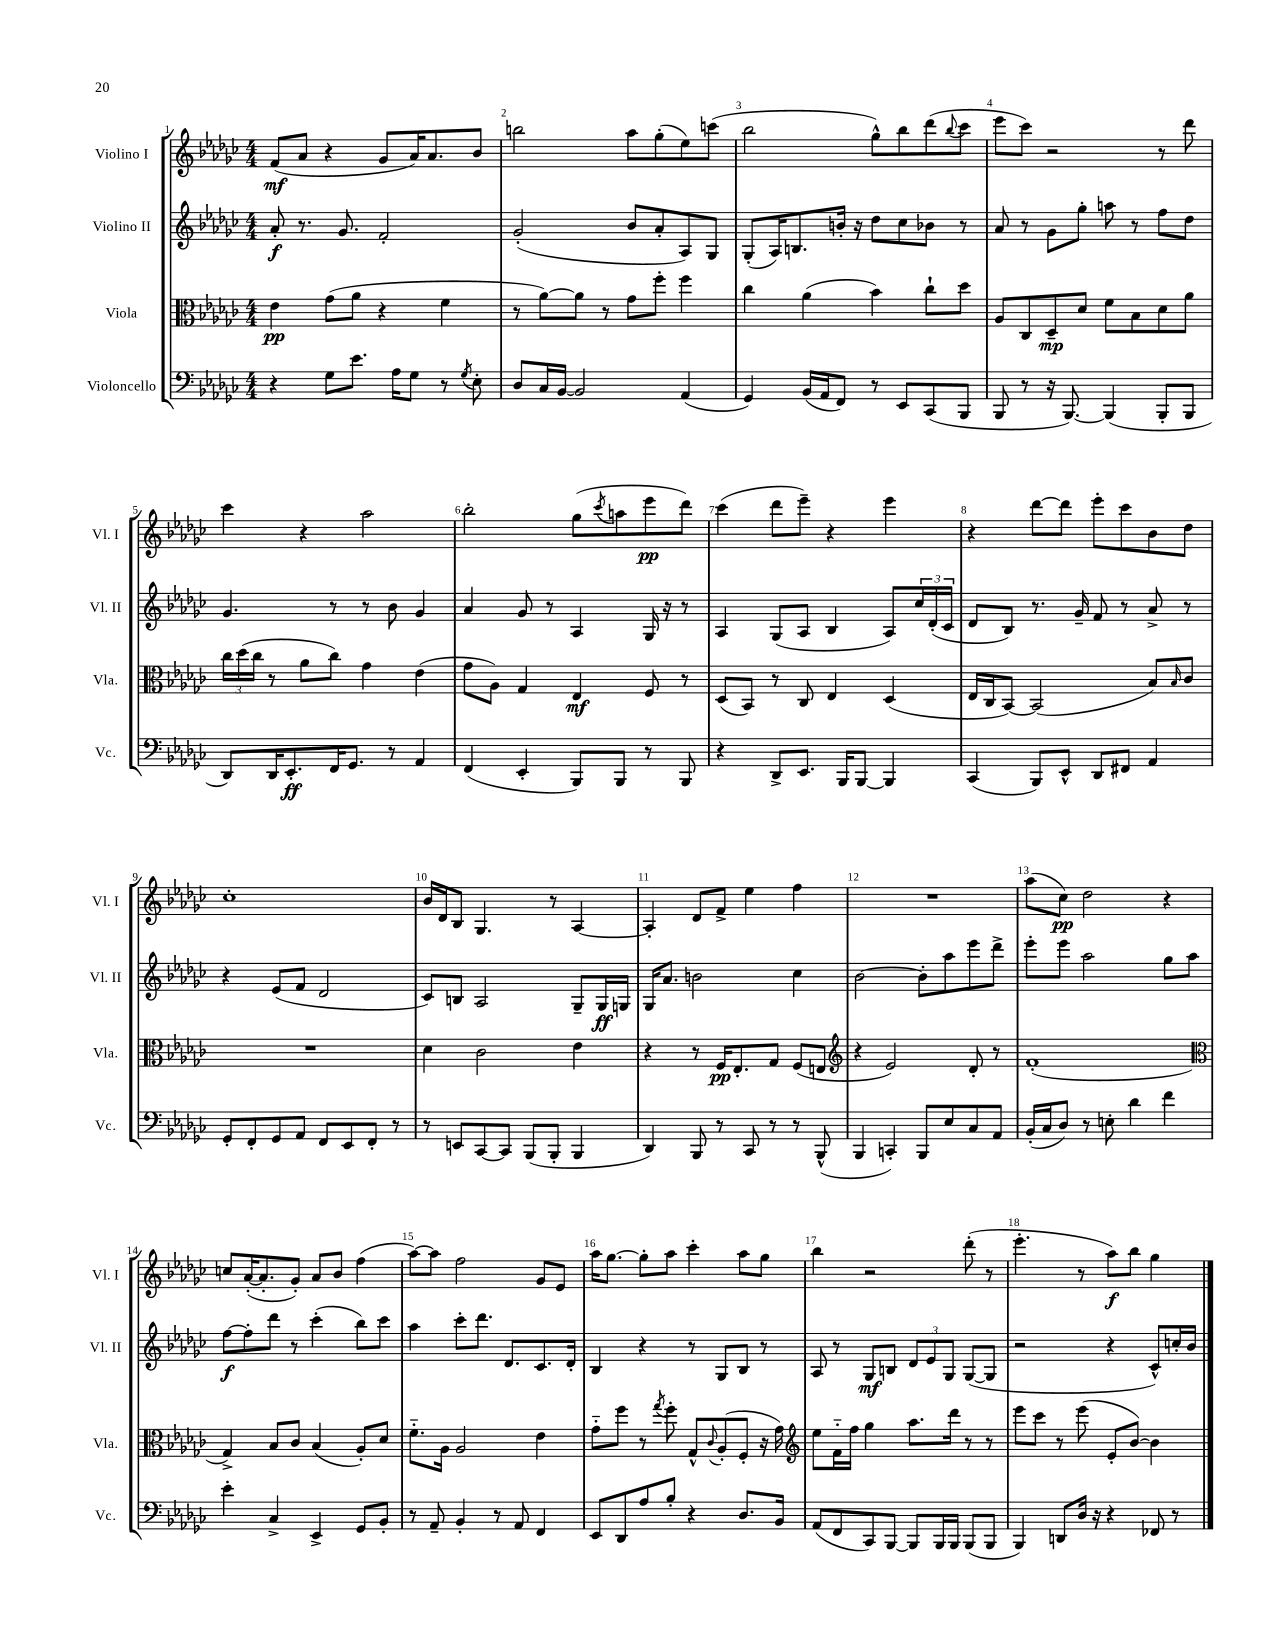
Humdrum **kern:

**kern	**kern	**kern	**kern
*staff4	*staff3	*staff2	*staff1
*clefF4	*clefC3	*clefG2	*clefG2
*k[b-e-a-d-g-c-]	*k[b-e-a-d-g-c-]	*k[b-e-a-d-g-c-]	*k[b-e-a-d-g-c-]
*M4/4	*M4/4	*M4/4	*M4/4
4r	4e-\	8a-'/	(8f/L
.	.	8.r	8a-/J
8G-\L	(8g-\L	.	4r
.	.	8.g-/	.
8.e-\J	8a-\J	.	.
.	4r	2f'/	8g-/L
16A-\LK	.	.	.
8G-\J	.	.	16a-/K)
.	.	.	8.a-/
8r	4f\	.	.
8qG-/	.	.	.
8E-'\	.	.	8b-/J
=	=	=	=
8D-/L	8r	(2g-'/	2bb\
16C-/L	[8a-\L)	.	.
[16BB-/JJ	.	.	.
2BB-/]	8a-\]J	.	.
.	8r	.	.
.	8g-\L	8b-/L	8aa-\L
.	8ff'\J	8a-'/	(8gg-'\
(4AA-/	4ff\	8A-/)	8ee-\)
.	.	8G-/J	(8ccc\J
=	=	=	=
4GG-/)	4cc-\	(8G-'/L	2bb-\
.	.	16A-/K)	.
.	.	8.B/	.
(16BB-/LL	(4a-\	.	.
16AA-/J	.	.	.
8FF/J)	.	16b'/Jk	.
.	.	16r	.
8r	4b-\)	8dd-\L	8gg-^^\L)
8EE-/L	.	8cc-\	8bb-\
(8CC-/	8cc-`\L	8b-\J	(8ddd-\
.	.	.	8qqbb-/
8BBB-/J	8dd-\J	8r	8ccc-\J
=	=	=	=
8BBB-/	8A-/L	8a-/	8eee-\L
8r	8C-/	8r	8ccc-\J)
16r	8D-~/	8g-\L	2r
[8.BBB-/)	.	.	.
.	8d-/J	8gg-'\J	.
(4BBB-/]	8f\L	8aa\	.
.	8B-\	8r	.
8BBB-'/L	8d-\	8ff\L	8r
8BBB-/J	8a-\J	8dd-\J	8ddd-\
=	=	=	=
8DD-/L)	24cc-\LL	4.g-/	4ccc-\
.	(24dd-\	.	.
.	24cc-\JJ	.	.
16DD-/K	8r	.	.
8.EE-'/	.	.	.
.	8a-\L	.	4r
16FF/K	8cc-\J)	8r	.
8.GG-/J	.	.	.
.	4g-\	8r	2aa-\
8r	.	8b-\	.
4AA-/	(4e-\	4g-/	.
=	=	=	=
(4FF/	8g-\L	4a-/	2bb-'\
.	8A-\J)	.	.
4EE-'/	4G-/	8g-/	.
.	.	8r	.
8BBB-/L)	4E-/	4A-/	(8gg-\L
.	.	.	8qccc-/
8BBB-/J	.	.	8aa\
8r	8F/	16G-/	8eee-\
.	.	16r	.
8BBB-/	8r	8r	8ddd-\J)
=	=	=	=
4r	(8D-/L	4A-/	(4ccc-\
.	8BB-/J)	.	.
8DD-^/L	8r	(8G-/L	8ddd-\L
8.EE-/J	8C-/	8A-/J	8eee-~\J)
.	4E-/	4B-/	4r
16BBB-/LK	.	.	.
[8BBB-/J	.	.	.
4BBB-/]	(4D-/	8A-/L)	4eee-\
.	.	24cc-/L	.
.	.	(24d-'/	.
.	.	24c-/JJ	.
=	=	=	=
(4CC-/	16E-/LL	8d-/L	4r
.	16C-/J	.	.
.	[8BB-/J)	8B-/J)	.
8BBB-/L)	(2BB-/]	8.r	[8ddd-\L
8EE-^^/J	.	.	8ddd-\]J
.	.	16g-~/	.
8DD-/L	.	8f/	8eee-'\L
8FF#/J	.	8r	8ccc-\
4AA-/	8B-/L)	8a-^/	8b-\
.	16qqB-/	.	.
.	8c-/J	8r	8dd-\J
=	=	=	=
8GG-'/L	1r	4r	1cc-'
8FF'/	.	.	.
8GG-/	.	(8e-/L	.
8AA-/J	.	8f/J	.
8FF/L	.	2d-/	.
8EE-/	.	.	.
8FF'/J	.	.	.
8r	.	.	.
=	=	=	=
8r	4d-\	8c-/L)	16b-/LL
.	.	.	16d-/J
8EE/L	.	8B/J	8B-/J
[8CC-/	2c-\	2A-/	4.G-/
8CC-/]J	.	.	.
(8BBB-/L	.	.	.
8BBB-'/J	.	.	8r
4BBB-/	4e-\	8G-~/L	[4A-/
.	.	16G-/L	.
.	.	16G/JJ	.
=	=	=	=
4DD-/)	4r	16G-/LK	4A-'/]
.	.	8.a-/J	.
8BBB-/	8r	2b\	8d-/L
8r	16F/LK	.	8f^/J
.	8.E-'/	.	.
8CC-/	.	.	4ee-\
8r	8G-/J	.	.
8r	(8F/L	4cc-\	4ff\
(8BBB-^^/	8E/J	.	.
=	=	=	=
*	*clefG2	*	*
4BBB-/	4r	[2b-\	1r
4CC'/)	2e-/)	.	.
8BBB-/L	.	8b-'\]L	.
8E-/	.	8aa-\	.
8C-/	8d-'/	8eee-\	.
8AA-/J	8r	8ddd-^\J	.
=	=	=	=
(16BB-'/LL	(1f'	8eee-'\L	(8aa-\L
16C-/J	.	.	.
8D-/J)	.	8eee-\J	8cc-\J)
8r	.	2aa-\	2dd-\
8E'\	.	.	.
4d-\	.	.	.
4f\	.	8gg-\L	4r
.	.	8aa-\J	.
=	=	=	=
*	*clefC3	*	*
4e-'\	4G-^/)	[8ff\L	8cc/L
.	.	8ff'\]	([16a-'/K
.	.	.	8.a-'/]
4C-^/	8B-/L	8ddd-\J	.
.	8c-/J	8r	8g-'/J)
4EE-^/	(4B-/	(4ccc-'\	8a-/L
.	.	.	8b-/J
8GG-/L	8A-'/L)	8bb-\L)	(4ff\
8BB-'/J	8d-/J	8ccc-\J	.
=	=	=	=
8r	8.f'~\L	4aa-\	[8aa-\L)
8AA-~/	.	.	8aa-\]J
.	16A-\Jk	.	.
4BB-'/	2A-/	8ccc-'\L	2ff\
.	.	8.ddd-\J	.
8r	.	.	.
.	.	8.d-/L	.
8AA-/	.	.	.
4FF/	4e-\	8.c-/	8g-/L
.	.	.	8e-/J
.	.	16d-'/Jk	.
=	=	=	=
8EE-/L	8g-'~\L	4B-/	16aa-\LK
.	.	.	[8.gg-\J
8DD-/	8ff\J	.	.
8A-/	8r	4r	8gg-'\]L
.	8qgg-/	.	.
8B-'/J	8ff'\	.	8aa-\J
4r	8G-^^/L	8r	4ccc-'\
.	8qqc-/	.	.
.	(8A-'/	8G-/L	.
8.D-/L	8F'/J	8B-/J	8aa-\L
.	16r	8r	8gg-\J
16BB-/Jk	16g-\)	.	.
=	=	=	=
*	*clefG2	*	*
(8AA-/L	8ee-\L	8A-/	4bb-\
8FF/	16f'~\L	8r	.
.	16ff\JJ	.	.
8CC-/)	4gg-\	8G-/L	2r
[8BBB-/J	.	8B/J	.
8BBB-/]L	8.aa-\L	12d-/L	.
.	.	12e-/	.
16BBB-/L	.	.	.
.	.	12G-/J	.
16BBB-/JJ	16ddd-\Jk	.	.
(8BBB-/L	8r	([8G-/L	(8ddd-'\
8BBB-/J	8r	8G-/]J	8r
=	=	=	=
4BBB-/)	8eee-\L	2r	4.eee-'\
.	8ccc-\J	.	.
8DD/L	8r	.	.
16D-/Jk	(8eee-\	.	8r
16r	.	.	.
4r	8e-'/L	4r	8aa-\L)
.	[8b-/J)	.	8bb-\J
8FF-/	4b-\]	8c-^^/L)	4gg-\
8r	.	16cc'/L	.
.	.	16b-/JJ	.
==	==	==	==
*-	*-	*-	*-
